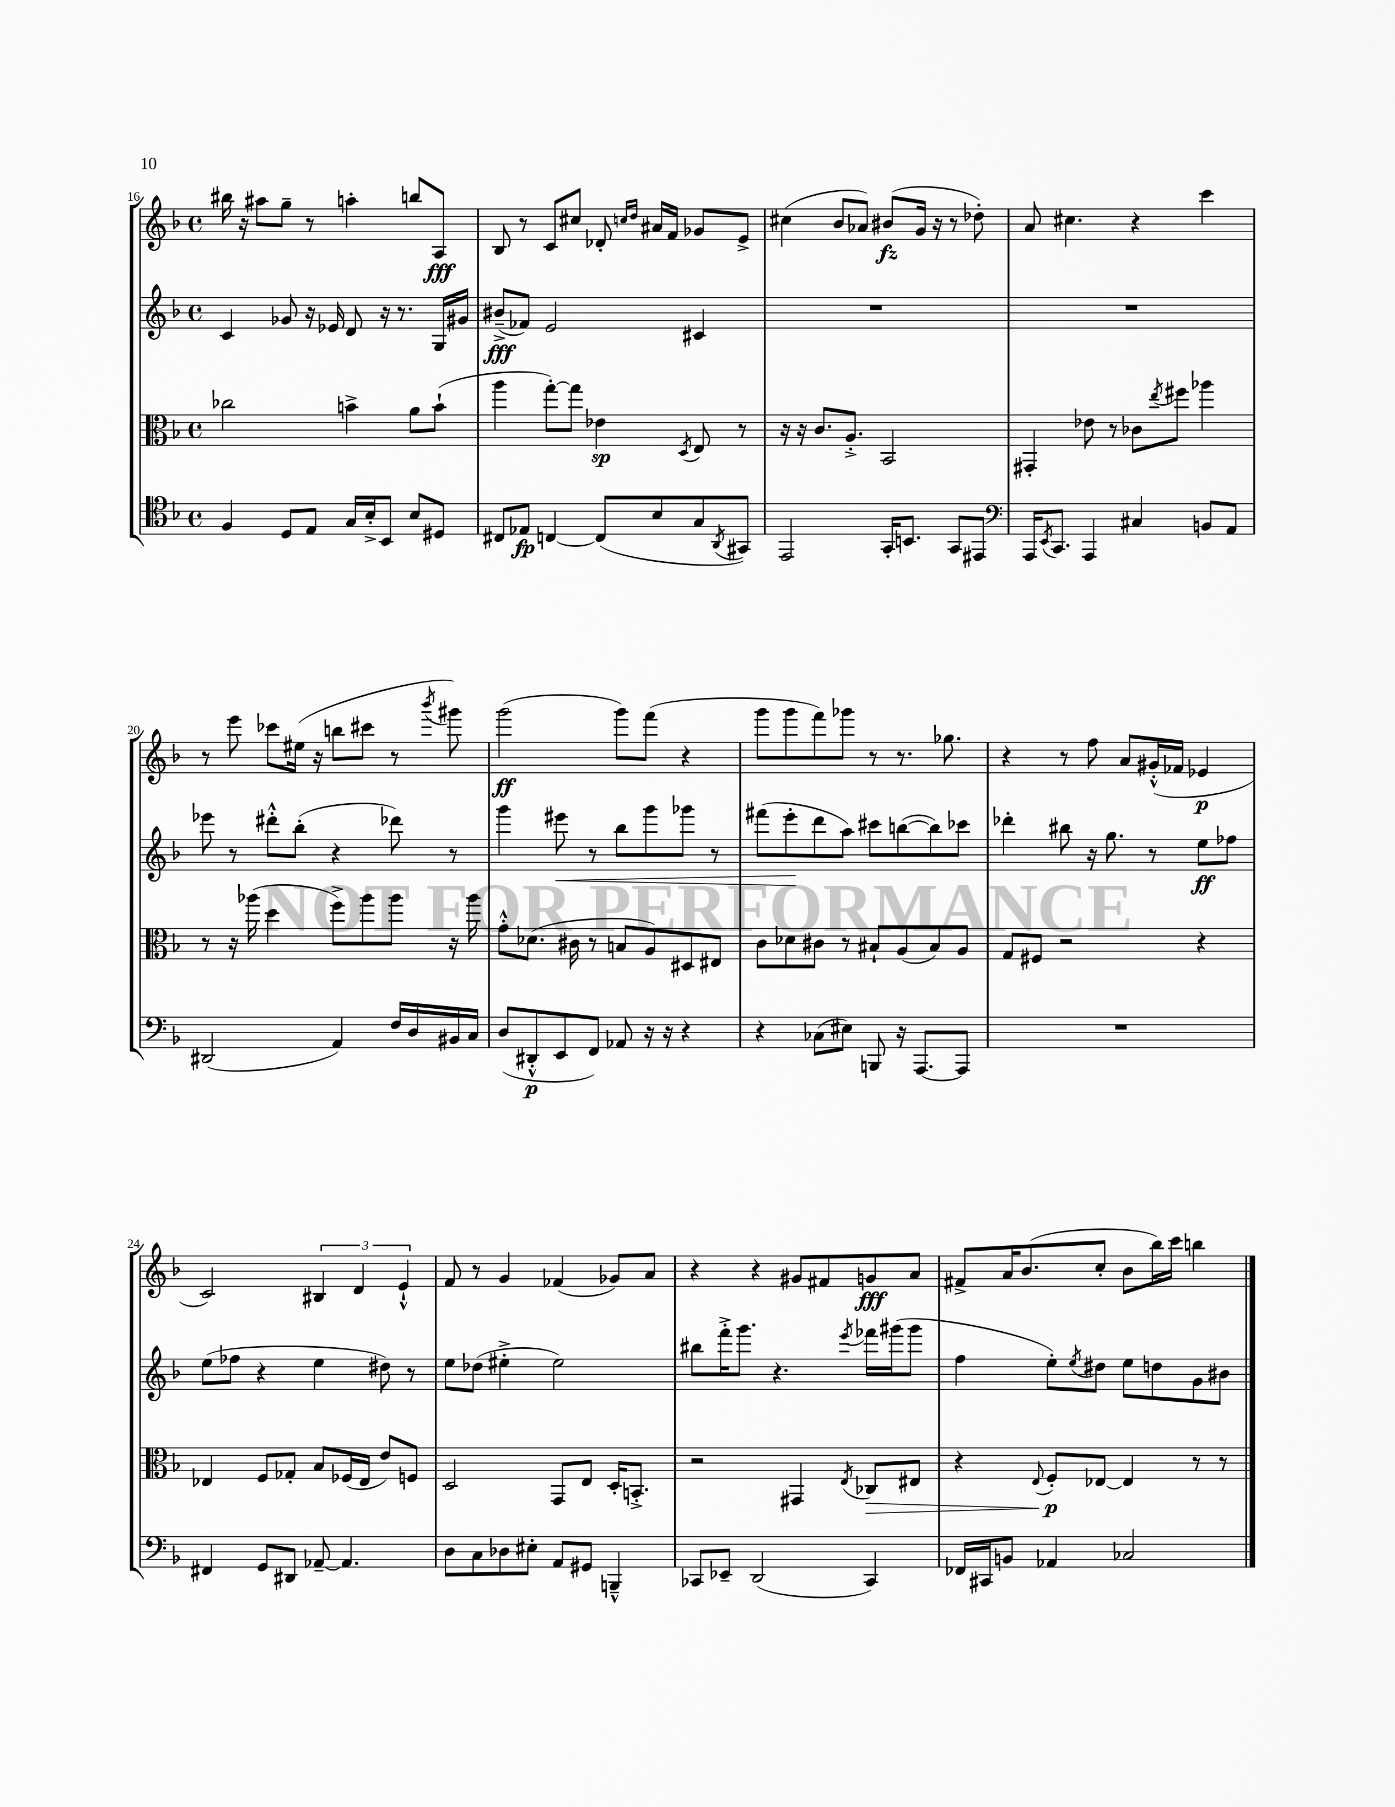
<<
\new StaffGroup <<
\new Staff = "s0" {
    \clef treble \key f \major \defaultTimeSignature \time 4/4
    bis''16 r16 ais''8 g''8-- r8 a''4-. b''8 a8\fff |
    bes8 r8 c'8 cis''8 des'8-. \grace { c''16 d''16 } ais'16 f'16 ges'8 e'8-> |
    cis''4( bes'8 aes'8) bis'8\fz( g'16 r16 r8 des''8-.) |
    a'8 cis''4. r4 c'''4 |
    r8 e'''8 ces'''8 eis''16( r16 b''8 cis'''8 r8 \acciaccatura { bes'''8 } gis'''8) |
    g'''2\ff( g'''8) f'''8( r4 |
    g'''8 g'''8 f'''8) ges'''8 r8 r8. ges''8. |
    r4 r8 f''8 a'8 gis'16-.-^( fes'16 ees'4\p |
    c'2) \tuplet 3/2 { bis4 d'4 e'4-!-^ } |
    f'8 r8 g'4 fes'4( ges'8) a'8 |
    r4 r4 gis'8 fis'8 g'8\fff a'8 |
    fis'8-> a'16 bes'8.( c''8-. bes'8 bes''16) c'''16 b''4 \bar "|." |
}
\new Staff = "s1" {
    \clef treble \key f \major \defaultTimeSignature \time 4/4
    c'4 ges'8 r16 ees'16 d'8 r16 r8. g16 gis'16 |
    bis'8--->\fff( fes'8) e'2 cis'4 |
    R1 |
    R1 |
    ees'''8 r8 dis'''8-.-^ bes''8-.( r4 des'''8) r8 |
    g'''4 eis'''8\< r8 bes''8 g'''8 ges'''8 r8 |
    fis'''8( e'''8-.\! d'''8 a''8) cis'''8 b''8~( b''8) ces'''8 |
    des'''4-. bis''8 r16 g''8. r8 e''8\ff fes''8 |
    e''8( fes''8 r4 e''4 dis''8) r8 |
    e''8 des''8( eis''4-.-> eis''2) |
    bis''8 f'''16-.-> g'''8. r4. \acciaccatura { e'''8 } fes'''16 gis'''16( gis'''8 |
    f''4 e''8-.) \acciaccatura { e''8 } dis''8 e''8 d''8 g'8 bis'8 \bar "|." |
}
\new Staff = "s2" {
    \clef alto \key f \major \defaultTimeSignature \time 4/4
    ces''2 b'4-> a'8 b'8-!( |
    a''4 g''8~-.) g''8 ees'4\sp \acciaccatura { d8 } e8 r8 |
    r16 r16 c'8. a8.-.-> bes,2 |
    gis,4-. ees'8 r8 ces'8 \acciaccatura { e''8 } fis''8 aes''4 |
    r8 r16 aes''16( d''4 f''8->) aes''8 aes''8 r16 aes''16 |
    g'8-.-^ des'8.( cis'16 r8 b8 a8) dis8 eis8 |
    c'8 des'8 cis'8 r8 bis8-! a8( bis8) a8 |
    g8 fis8 r2 r4 |
    ees4 f8 ges8-. bes8 fes16( ees16 e'8) f8 |
    d2 g,8 e8 d16-. b,8.-.-> |
    r2 gis,4 \acciaccatura { e8 } ces8\> eis8 |
    r4 \appoggiatura { e8 } f8-.\p\! ees8~ ees4 r8 r8 \bar "|." |
}
\new Staff = "s3" {
    \clef tenor \key f \major \defaultTimeSignature \time 4/4
    f4 d8 e8 g16 bes16-.-> bes,8 bes8 dis8 |
    cis8 ees8\fp c4~ c8( bes8 g8 \acciaccatura { a,8 } gis,8) |
    e,2 g,16-. b,8. g,8 eis,8 |
    \clef bass a,,16 \acciaccatura { e,8 } c,8. a,,4 cis4 b,8 a,8 |
    dis,2( a,4) f16 d16 bis,16 c16 |
    d8( dis,8-.-^\p e,8 f,8) aes,8 r16 r16 r4 |
    r4 ces8( eis8) b,,8 r16 a,,8.~ a,,8 |
    R1 |
    fis,4 g,8 dis,8 aes,8~-- aes,4. |
    d8 c8 des8 eis8-. a,8 gis,8 b,,4---^ |
    ces,8 ees,8-- d,2( ces,4) |
    fes,16 cis,16 b,8 aes,4 ces2 \bar "|." |
}
>>
>>
\layout { \context { \Score currentBarNumber = #16 } }
